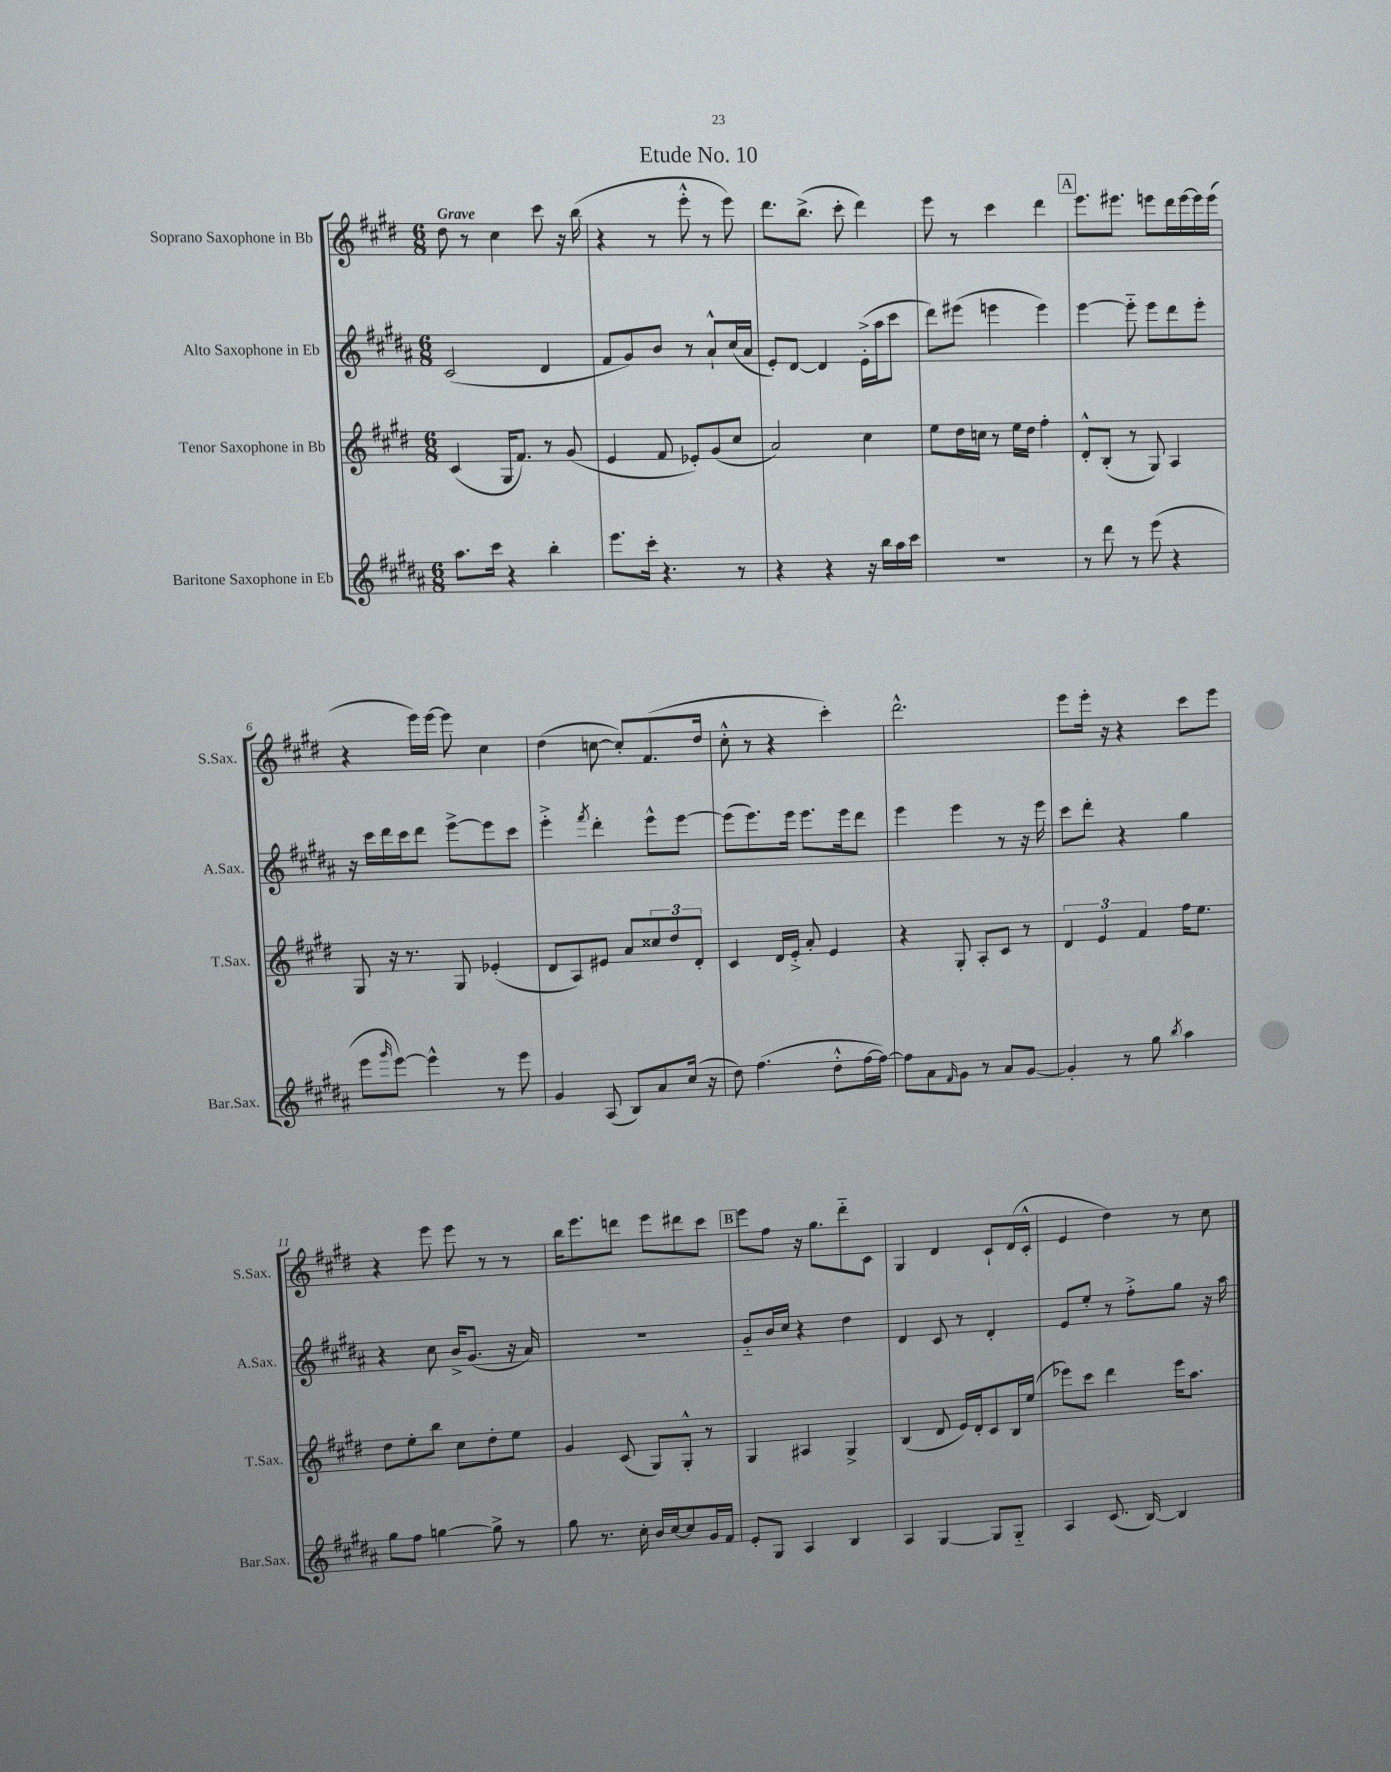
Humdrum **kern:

**kern	**kern	**kern	**kern
*staff4	*staff3	*staff2	*staff1
*clefG2	*clefG2	*clefG2	*clefG2
*k[f#c#g#d#a#]	*k[f#c#g#d#]	*k[f#c#g#d#a#]	*k[f#c#g#d#]
*M6/8	*M6/8	*M6/8	*M6/8
8.aa#	(4c#	(2c#	8dd#
.	.	.	8r
16ccc#	.	.	.
4r	16G#	.	4cc#
.	8.f#)	.	.
4bb'	8r	4d#	8ccc#
.	(8g#	.	16r
.	.	.	(16bb
=	=	=	=
8.eee	4e	8f#	4r
.	.	8g#)	.
16ccc#'	.	.	.
4.r	8f#	8b	8r
.	8e-')	8r	8eee'^^
.	(8g#	8a#`^^	8r
8r	8cc#	(16cc#	8eee)
.	.	16a#	.
=	=	=	=
4r	2a)	8e')	8.ddd#
.	.	[8d#	.
.	.	.	(8.bb^
4r	.	4d#]	.
.	.	.	8ccc#'
16r	4cc#	(16e'^	4ddd#)
16bb	.	16aa#	.
16aa#	.	8ccc#	.
16ccc#	.	.	.
=	=	=	=
2.r	8ee	8ddd#)	8eee
.	16dd#	(8eee#	8r
.	16cc	.	.
.	8r	4eee	4ccc#
.	16ee	.	.
.	16dd#	.	.
.	4ff#'	4eee)	4ddd#
=	=	=	=
8r	8d#'^^	[4eee	8.eee
8ddd#	(8B'	.	.
.	.	.	8.eee#
8r	8r	8eee'~]	.
(8eee	8G#)	8eee	8eee
4r	4A	8ddd#	16ddd#
.	.	.	[16eee
.	.	8eee'	16eee]
.	.	.	(16eee
=	=	=	=
8eee	8G#	16r	4r
.	.	16ccc#	.
16qqggg#	.	.	.
[8eee)	16r	16ddd#	.
.	8.r	16ccc#	.
4eee^^]	.	8ddd#	16eee)
.	.	.	[16eee
.	8G#	[8eee^	8eee]
8r	(4e-'	8eee]	4cc#
8eee	.	8ccc#	.
=	=	=	=
4g#	8d#	4eee'^	(4dd#
.	8A)	.	.
.	.	8qfff#	.
(8A#	8e#	4ddd#'	[8cc
8B)	8a	.	8cc'])
8a#	12cc##	8eee^^	(8.f#
.	12dd#	.	.
(16cc#	.	[8eee	.
.	12d#'	.	.
16r	.	.	16dd#
=	=	=	=
8dd#)	4c#	(8eee]	8cc#'^^
(4.ff#	.	8.eee)	8r
.	16d#	.	4r
.	16e'^	16eee	.
.	8a'	8.eee	.
8dd#'^^	4e	.	4ccc#')
.	.	16eee	.
[16ff#	.	8ddd#	.
16ff#_)	.	.	.
=	=	=	=
8ff#]	4r	4eee	2.ddd#^^
8a#	.	.	.
16qqf#	.	.	.
8g#	8G#'	4eee	.
8r	8A'	.	.
8a#	8c#	8r	.
[8g#	8r	16r	.
.	.	16eee	.
=	=	=	=
4g#']	6d#	8ccc#	8eee
.	.	8ddd#'	16eee'
.	6e	.	.
.	.	.	16r
8r	.	4r	4r
.	6f#	.	.
8gg#	.	.	.
8qbb	.	.	.
4aa#	16ff#	4gg#	8ccc#
.	8.ee	.	.
.	.	.	8eee
=	=	=	=
8gg#	8dd#	4r	4r
8ff#	8ee'	.	.
[4gg	8bb	8cc#	8eee
.	8cc#	16b^	8eee
.	.	(8.g#	.
8gg^]	8dd#'	.	8r
8r	8ee	16r	8r
.	.	16a#)	.
=	=	=	=
8gg#	4g#	2.r	16bb
.	.	.	8.eee
8.r	.	.	.
.	(8c#	.	8ddd
16cc#'	.	.	.
16b	8G#)	.	8eee
[16cc#	.	.	.
8cc#]	8G#'^^	.	8ddd#
16g#	8r	.	8ccc#
16f#	.	.	.
=	=	=	=
8e'	4G#	8g#'~	8eee
8G#	.	16b	8ff#
.	.	16cc#	.
4A#	4A#	4r	16r
.	.	.	8.gg#
4B	4G#^	4dd#	8ddd#'~
.	.	.	8c#
=	=	=	=
4A#	(4B	4d#	4G#
[4G#	8d#	8c#	4d#
.	16e)	8r	.
.	16d#'	.	.
8G#]	8c#	4d#'	8c#`
8G#'~	16B	.	(16d#
.	(16ee	.	16c#'^^
=	=	=	=
4A#	8eee-)	8e	4e
.	8ccc#	8ee'	.
(8.c#	4ddd#	8r	4dd#)
.	.	8ff#'^	.
[16B)	.	.	.
4B]	16eee-	8gg#	8r
.	8.aa	.	.
.	.	16r	8cc#
.	.	16aa#	.
==	==	==	==
*-	*-	*-	*-
